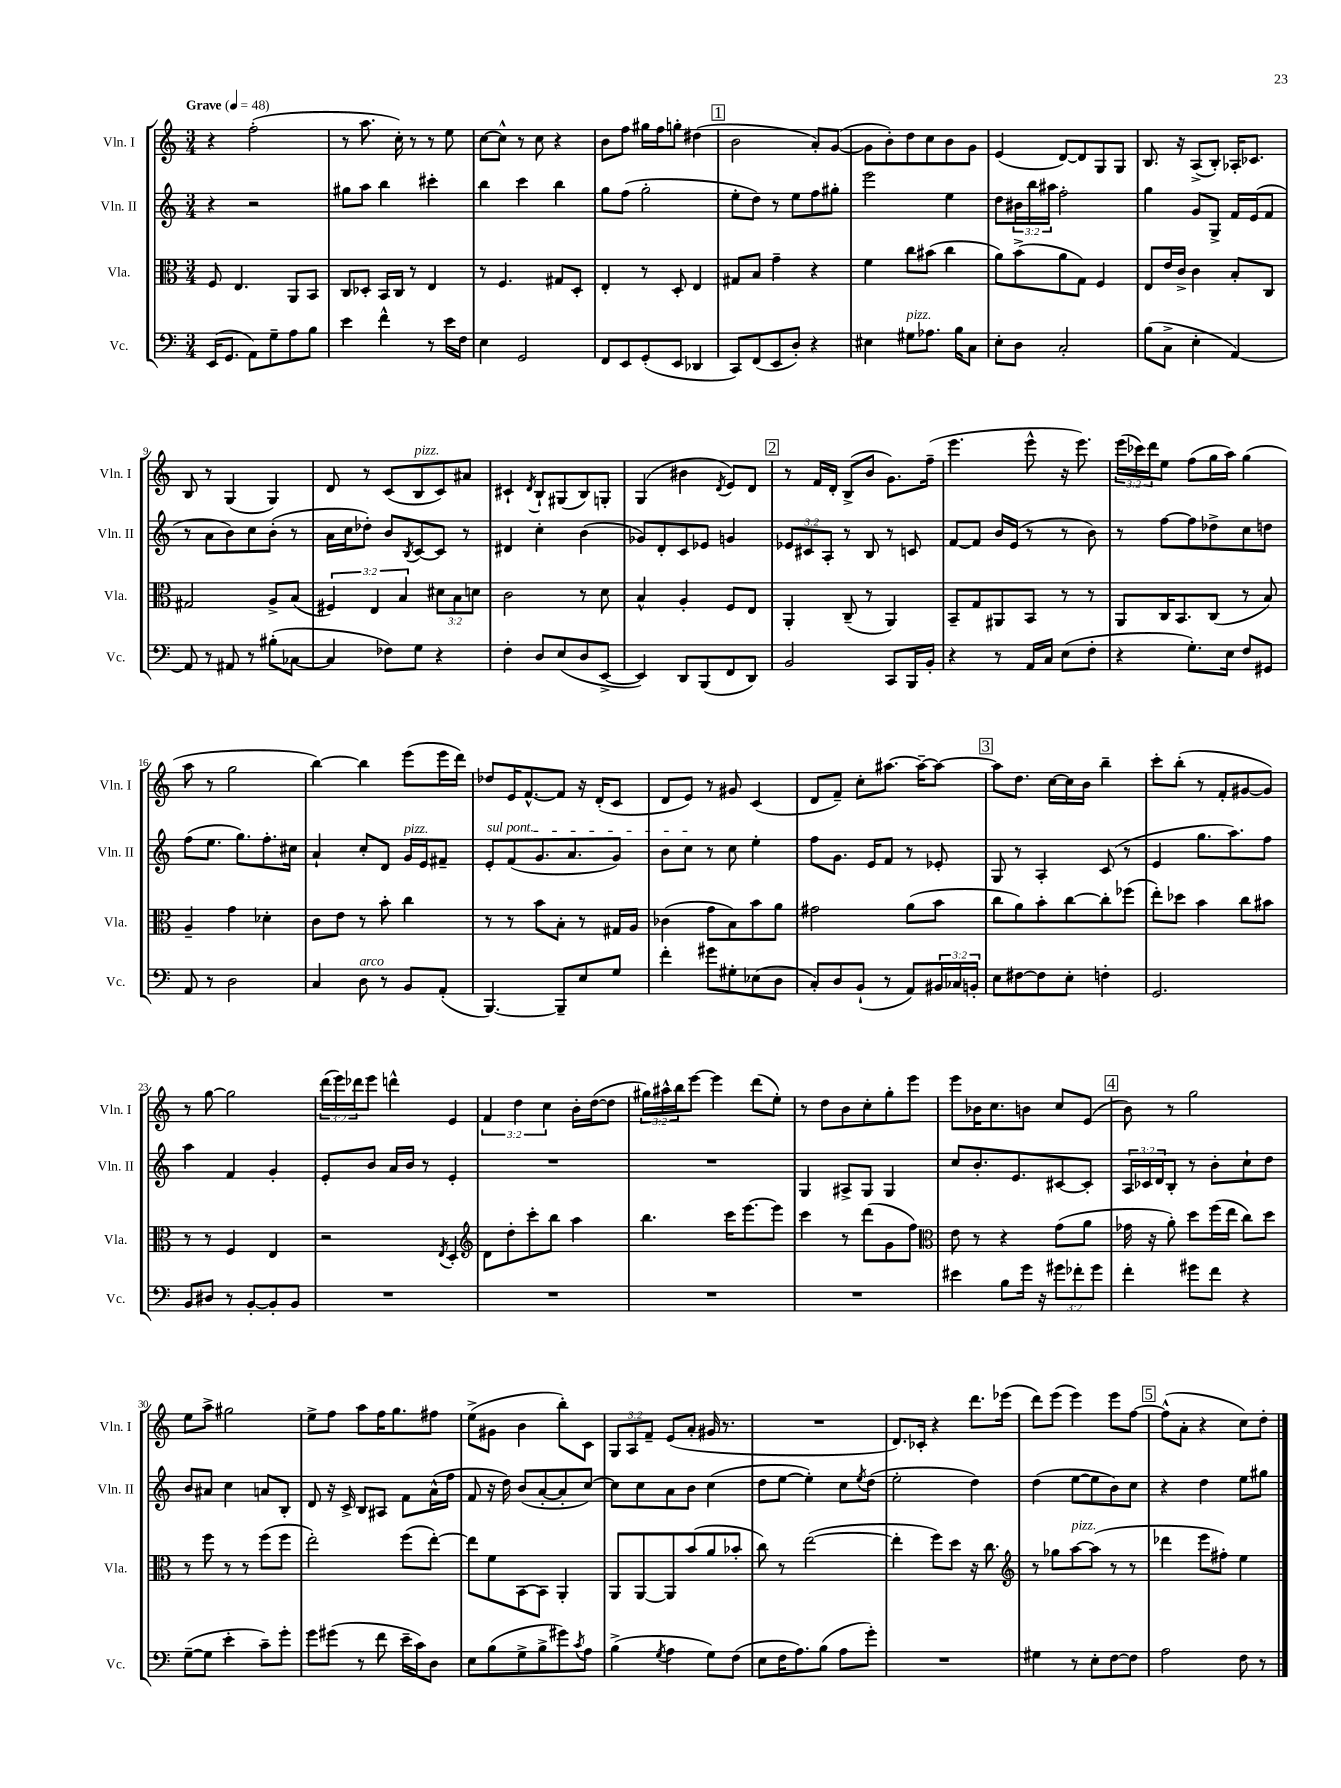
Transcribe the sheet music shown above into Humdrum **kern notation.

**kern	**kern	**kern	**kern
*staff4	*staff3	*staff2	*staff1
*clefF4	*clefC3	*clefG2	*clefG2
*k[]	*k[]	*k[]	*k[]
*M3/4	*M3/4	*M3/4	*M3/4
*MM48	*MM48	*MM48	*MM48
(16EE/LK	8F/	4r	4r
8.GG/J	.	.	.
.	4.E/	.	.
8AA\L)	.	2r	(2ff'\
8G~\	.	.	.
8A\	8AA/L	.	.
8B\J	8BB/J	.	.
=	=	=	=
4e\	8C/L	8gg#\L	8r
.	8D-'/J	8aa\J	8.aa\
4f^^\	16BB/LL	4bb\	.
.	16C/JJ	.	16cc'\)
.	8r	.	8r
8r	4E/	4ccc#'\	8r
16e\LL	.	.	8ee\
16F\JJ	.	.	.
=	=	=	=
4E\	8r	4bb\	[8cc\L
.	4.F/	.	8cc^^\]J
2GG/	.	4ccc\	8r
.	.	.	8cc\
.	8G#/L	4bb\	4r
.	8D'/J	.	.
=	=	=	=
8FF/L	4E'/	8gg\L	8b\L
8EE/	.	(8ff\J	8ff\J
(8GG'/	8r	2gg'\	16gg#\LL
.	.	.	16ff\J
8EE/J	8D'/	.	8gg'\J
4DD-/	4E/	.	(4dd#\
=	=	=	=
8CC/L)	8G#/L	8ee'\L	2b\
(8FF/	8B/J	8dd\J)	.
8EE/	4g~\	8r	.
8D'/J)	.	8ee\L	.
4r	4r	8ff\	8a'/L)
.	.	8gg#'\J	([8g/J
=	=	=	=
4E#\	4f\	2eee\	8g\]L
.	.	.	8b'\)
8G#\L	8cc\L	.	8dd\
8.A-\J	(8b#\J	.	8cc\
.	4cc\	4ee\	8b\
16B\LK	.	.	.
8C\J	.	.	8g\J
=	=	=	=
8E'\L	8a\L)	8dd\L	(4e/
8D\J	(8b^\	24b#\L	.
.	.	24bb\	.
.	.	24aa#\JJ	.
2C'/	8a\	2ff'\	[8d/L)
.	8G\J)	.	8d/]
.	4F/	.	8G/
.	.	.	8G/J
=	=	=	=
(8B\L	8E/L	4gg\	8.B/
8C^\J	16e/L	.	.
.	16c^/JJ	.	16r
4E'\	4c\	8g/L	(8A^/L
.	.	8G^/J	8B'/J)
[4AA/)	8B'/L	16f/LL	16A-'/LK
.	.	(16e/J	8.c-/J
.	8C/J	8f/J	.
=	=	=	=
8AA/]	2G#/	8r	8B/
8r	.	8a\L	8r
8AA#/	.	8b\)	(4G/
8r	.	8cc\	.
(8B#'\L	8A^/L	(8b'\J	4G/)
[8C-\J	(8B/J	8r	.
=	=	=	=
4C-/]	6F#/)	16a\LL	8d/
.	.	16cc\J	.
.	.	8dd-'\J)	8r
.	6E/	.	.
8F-\L)	.	8b/L	(8c/L
.	6B/	.	.
.	.	8qB/	.
8G\J	.	[8c/	8B/
4r	12d#\L	8c/]J	8c/)
.	12B\	.	.
.	.	8r	8a#/J
.	12d\J	.	.
=	=	=	=
4F'\	2c\	4d#/	4c#`/
.	.	.	8qd/
8D/L	.	4cc'\	8B`/L
(8E/	.	.	(8G#/
8D/	8r	(4b\	8B/)
[8EE^/J	8d\	.	8G'/J
=	=	=	=
4EE/])	4B^^/	8g-/L)	(4G/
.	.	8d'/	.
8DD/L	4A'/	8c/	4b#\
(8BBB/	.	8e-/J	.
.	.	.	8qd/
8FF/	8F/L	4g/	8e/L)
8DD/J)	8E/J	.	8d/J
=	=	=	=
2BB/	4AA'/	12e-/L	8r
.	.	12c#/	.
.	.	.	16f/LL
.	.	12A'/J	.
.	.	.	16d'/JJ
.	(8C~/	8r	(8B^/L
.	8r	8B/	8b/J
8CC/L	4AA/)	8r	8.g\L)
16BBB/L	.	8c/	.
16BB'/JJ	.	.	(16ff~\Jk
=	=	=	=
4r	8BB~/L	[8f/L	4.eee\
.	8G/	8f/]J	.
8r	8AA#/	16b/LL	.
.	.	(16e/JJ	.
16AA/LL	8BB/J	8r	8eee^^\
16C/JJ	.	.	.
(8E\L	8r	8r	16r
.	.	.	8.eee\)
8F'\J	8r	8b\)	.
=	=	=	=
4r	8AA/L	8r	(24eee\LL
.	.	.	24ccc-\)
.	.	.	24ddd\J
.	16C/K	[8ff\L	8ee\J
.	8.BB/	.	.
8.G'\L)	.	8ff\]	(8ff\L
.	(8C/J	8dd-^\	16gg\L
16E\Jk	.	.	16aa\JJ)
8F/L	8r	8cc\	(4gg\
8GG#/J	8B/)	8dd\J	.
=	=	=	=
8AA/	4A~/	(8ff\L	8aa\
8r	.	8.ee\J	8r
2D\	4g\	.	2gg\
.	.	8.gg\L)	.
.	4d-'\	8.ff'\	.
.	.	16cc#\Jk	.
=	=	=	=
4C/	8c\L	4a`/	[4bb\)
.	8e\J	.	.
8D\	8r	8cc'/L	4bb\]
8r	8b'\	8d/J	.
8BB/L	4cc\	16g/LL	(8eee\L
.	.	16e/J	.
(8AA'/J	.	8f#~/J	16eee\L
.	.	.	16ddd\JJ)
=	=	=	=
[4.BBB/)	8r	8e'/L	8dd-/L
.	8r	(8f/	16e/K
.	.	.	[8.f^^/
.	8b\L	8.g/	.
8BBB~/]L	8B'\J	.	8f/]J
.	.	8.a/	.
8E/	8r	.	16r
.	.	.	(16d'/LK
8G/J	16G#/LL	8g/J)	8c/J
.	16A/JJ	.	.
=	=	=	=
4f'\	(4c-\	8b\L	8d/L
.	.	8cc\J	8e/J)
8g#\L	8g\L	8r	8r
8G#'\	8B\)	8cc\	8g#/
(8E-\	8b\	4ee'\	(4c/
8D\J	8a\J	.	.
=	=	=	=
8C'/L)	2g#\	8ff\L	8d/L
8D/	.	8.g\J	8f~/J)
(8BB`/J	.	.	8cc'\L
.	.	16e/LK	.
8r	.	8f/J	[8.aa#\J
8AA/L)	(8a\L	8r	.
.	.	.	16aa#~\_LK
24BB#/L	8b\J	8e-'/	8aa#\_J
24C-/	.	.	.
24BB'/JJ	.	.	.
=	=	=	=
8E\L	8cc\L	8G/	8aa#\]L
[8F#\	8a\)	8r	8.dd\J
8F#\]	8b'\	4A'/	.
.	.	.	[16cc\LL
8E'\J	[8cc\	.	16cc\]
.	.	.	16b\JJ
4F'\	8cc'\]	(8c/	4bb~\
.	(8ff-\J	8r	.
=	=	=	=
2.GG/	8ee'\L)	4e/	8ccc'\L
.	8dd-\J	.	(8bb'\J
.	4b\	8.gg\L	8r
.	.	.	8f'/L
.	.	8.aa\)	.
.	8cc\L	.	[8g#/
.	8b#\J	8ff\J	8g#/]J)
=	=	=	=
8BB/L	8r	4aa\	8r
8D#/J	8r	.	[8gg\
8r	4F/	4f/	2gg\]
[8BB'/L	.	.	.
8BB'/]	4E/	4g'/	.
8BB/J	.	.	.
=	=	=	=
2.r	2r	8e'/L	(24ddd\LL
.	.	.	24eee\)
.	.	.	24ddd-\J
.	.	8b/J	8eee\J
.	.	16a/LL	4ddd^^\
.	.	16b/JJ	.
.	.	8r	.
.	8qE/	.	.
.	4D'/	4e'/	4e/
=	=	=	=
*	*clefG2	*	*
2.r	8d\L	2.r	6f/
.	8dd'\	.	.
.	.	.	6dd\
.	8ccc'\	.	.
.	.	.	6cc\
.	8bb\J	.	.
.	4aa\	.	16b'\LL
.	.	.	([16dd\J
.	.	.	8dd\]J
=	=	=	=
2.r	4.bb\	2.r	24gg#\LL)
.	.	.	24aa#^^\
.	.	.	24bb\J
.	.	.	[8eee\J
.	.	.	4eee\]
.	16ccc\LK	.	.
.	[8.eee\	.	.
.	.	.	(8ddd\L
.	8eee\]J	.	8ee'\J)
=	=	=	=
2.r	4ccc\	4G/	8r
.	.	.	8dd\L
.	8r	8A#^/L	8b\
.	(8ddd\L	8G/J	8cc'\
.	8g\	4G/	8gg'\
.	8ff\J)	.	8eee\J
=	=	=	=
*	*clefC3	*	*
4e#\	8e\	8cc/L	8eee\L
.	8r	8.b'/	16b-\K
.	.	.	8.cc\
8B\L	4r	.	.
.	.	8.e/	.
16g\Jk	.	.	8b\J
16r	.	.	.
12g#\L	(8g\L	[8c#/	8cc/L
12f-'\	.	.	.
.	8a\J	8c#'/]J	(8e/J
12g#\J	.	.	.
=	=	=	=
4f'\	16g-\	24A/LL	8b\)
.	.	24c-/	.
.	16r	.	.
.	.	24d/J	.
.	8a'\)	8B'/J	8r
8g#\L	8dd\L	8r	2gg\
8f\J	(16ff\L	8b'\L	.
.	16ee\JJ	.	.
4r	8cc\L)	8cc`\	.
.	8dd\J	8dd\J	.
=	=	=	=
([8G~\L	8r	8b/L	8ee\L
8G\]J	8ff\	8a#/J	8aa^\J
4e'\	8r	4cc\	2gg#\
.	8r	.	.
8c~\L)	(8ff\L	8a/L	.
8g'\J	8ff\J	8B'/J	.
=	=	=	=
8g\L	2ee'\)	8d/	8ee^\L
(8g#\J	.	16r	8ff\J
.	.	16c^/	.
8r	.	8B/L	8aa\L
8f\	.	8A#/J	16ff\K
.	.	.	8.gg\
16e~\LL	(8ff\L	8f\L	.
16c\J)	.	.	.
8D\J	[8ee'\J)	(16a^^\L	8ff#\J
.	.	16ff\JJ	.
=	=	=	=
8E\L	8ee\]L	8f/	(8ee^\L
(8B\	8f\	16r	8g#\J
.	.	16dd\)	.
8G^\	[8BB\	(8b/L	4b\
8B^\	8BB\]J	[8a'/	.
8g#\)	4AA'/	8a'/]	8bb'\L)
8qc/	.	.	.
8A\J	.	[8cc/J)	8c\J
=	=	=	=
(4B^\	8AA/L	8cc\]L	12G/L
.	.	.	12A/
.	[8AA/	8cc\	.
.	.	.	12f~/J
8qG/	.	.	.
4A\	8AA/]	8a\	(8e/L
.	(8b/	8b\J	8a'/J
8G\L)	8a/	(4cc\	16g#/
.	.	.	8.r
(8F\J	8b-'/J	.	.
=	=	=	=
8E\L	8cc\)	8dd\L	2.r
16F\K	8r	[8ee\J	.
8.A\)	.	.	.
.	([2ee\	4ee'\])	.
(8B\J	.	.	.
8A\L	.	8cc\L	.
.	.	8qee/	.
8g'\J)	.	(8dd\J	.
=	=	=	=
2.r	4ee'\]	2ee'\	8.d/L)
.	.	.	16c-'/Jk
.	8ff\L)	.	4r
.	8dd\J	.	.
.	16r	4dd\)	8.ddd\L
.	8.cc\	.	.
.	.	.	(16eee-\Jk
=	=	=	=
*	*clefG2	*	*
4G#\	8r	(4dd\	8ddd\L)
.	8gg-\L	.	(8eee\J
8r	[8aa\	[8ee\L	4eee\)
8E'\L	(8aa\]J	8ee\]	.
[8F\	8r	8b\)	8eee\L
8F\]J	8r	8cc\J	[8ff\J
=	=	=	=
2A\	4ddd-\	4r	(8ff^^\]L
.	.	.	8a'\J
.	8eee\L	4dd\	4r
.	8ff#'\J)	.	.
8F\	4ee\	8ee\L	8cc\L)
8r	.	8gg#\J	8dd'\J
==	==	==	==
*-	*-	*-	*-
